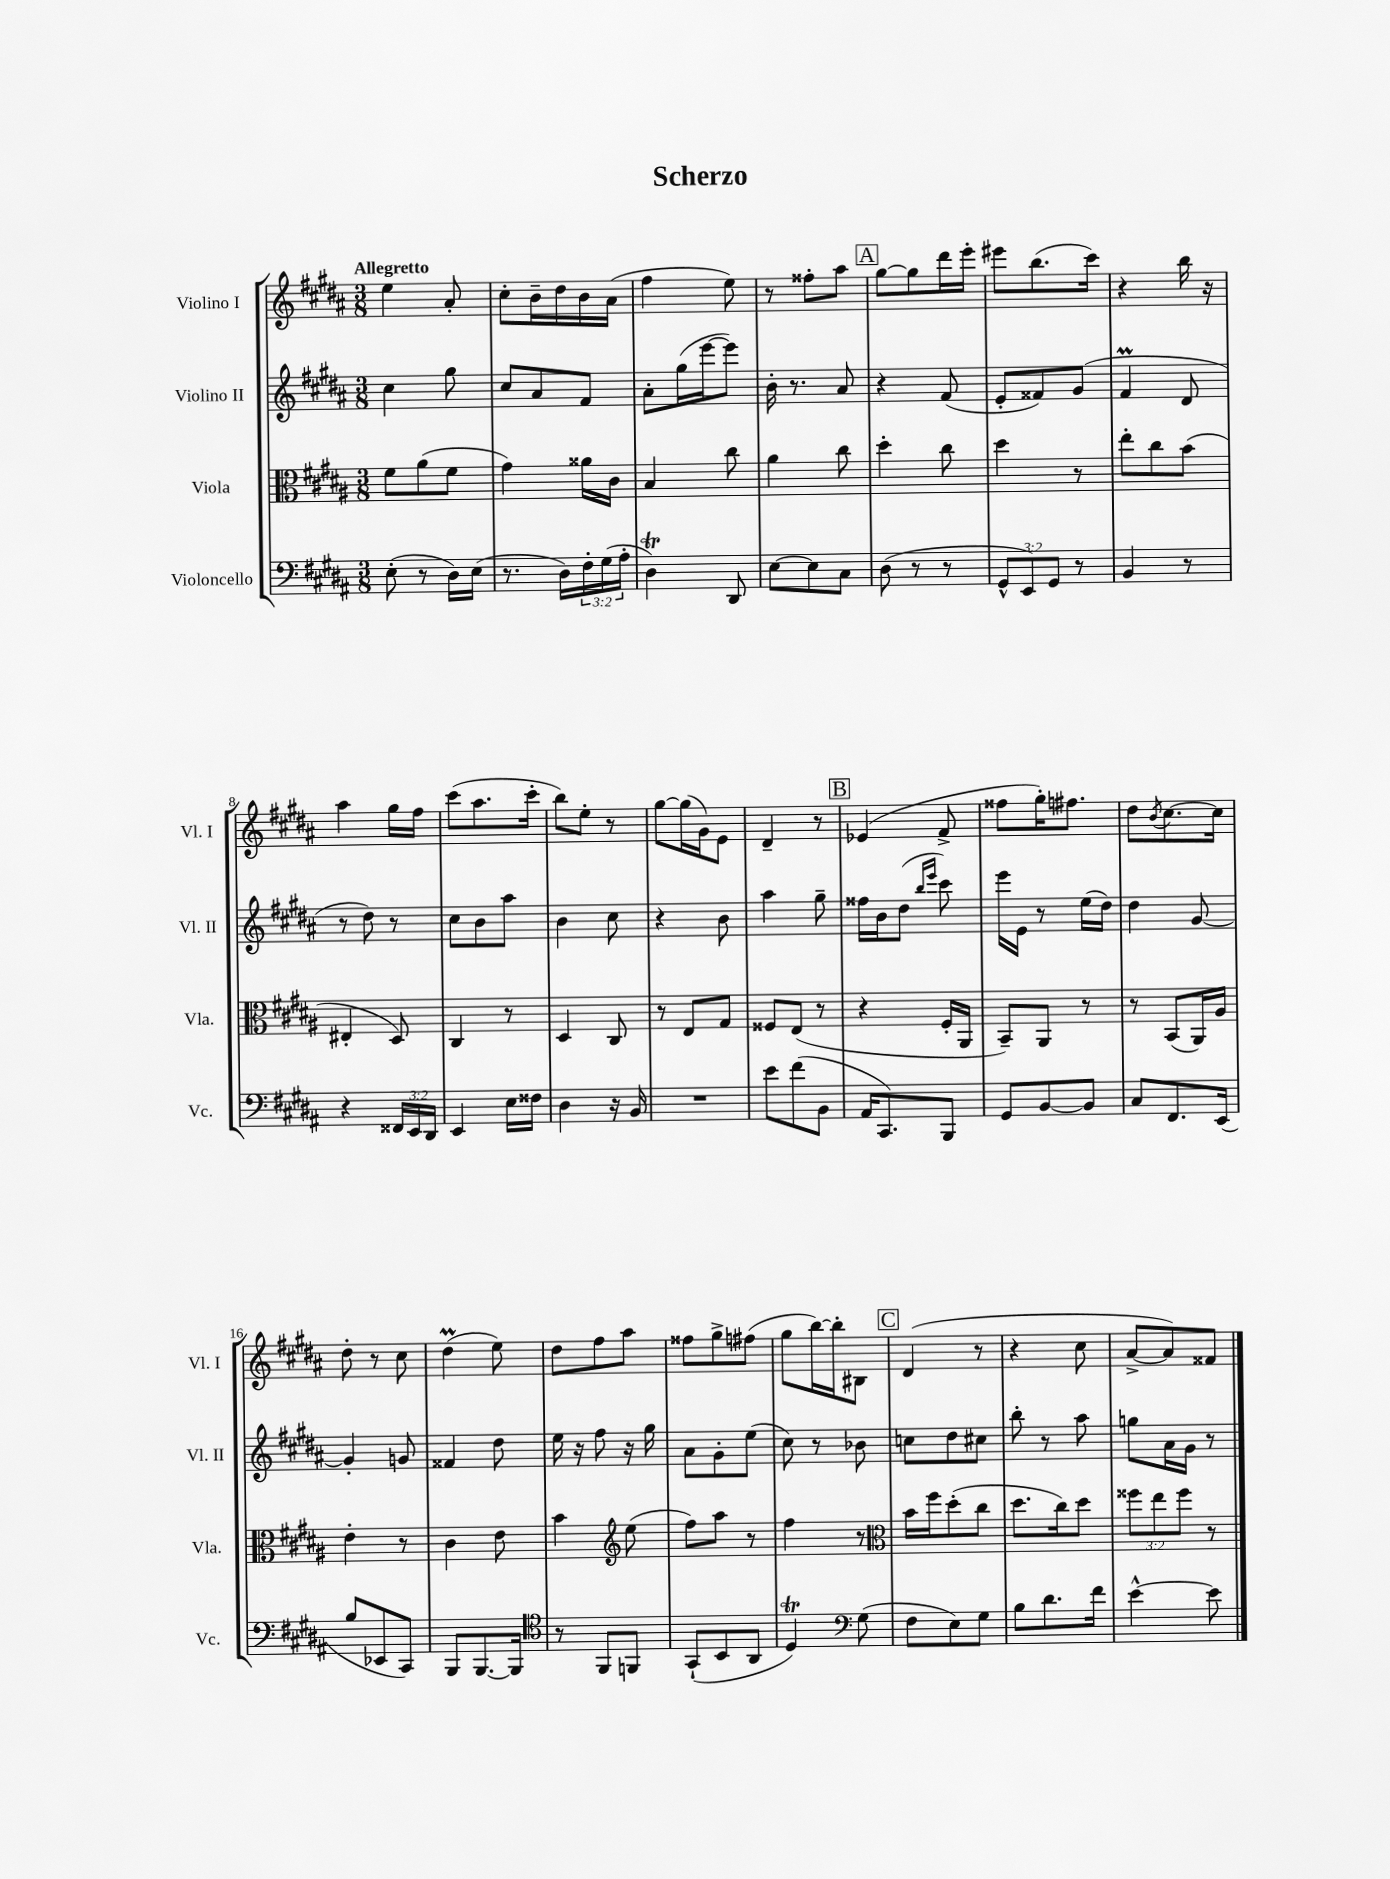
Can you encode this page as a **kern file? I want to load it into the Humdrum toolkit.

**kern	**kern	**kern	**kern
*staff4	*staff3	*staff2	*staff1
*clefF4	*clefC3	*clefG2	*clefG2
*k[f#c#g#d#a#]	*k[f#c#g#d#a#]	*k[f#c#g#d#a#]	*k[f#c#g#d#a#]
*M3/8	*M3/8	*M3/8	*M3/8
(8E'	8f#	4cc#	4ee
8r	(8a#	.	.
16D#)	8f#	8gg#	8a#'
(16E	.	.	.
=	=	=	=
8.r	4g#)	8cc#	8cc#'
.	.	8a#	16b~
16D#)	.	.	16dd#
24F#'	16a##	8f#	16b
(24G#	.	.	.
.	16c#	.	(16a#
24A#'	.	.	.
=	=	=	=
4D#)	4B	8a#'	4ff#
.	.	(16gg#	.
.	.	[16eee	.
8DD#	8cc#	8eee])	8ee)
=	=	=	=
[8E	4a#	16b'	8r
.	.	8.r	.
8E]	.	.	8ff##'
8C#	8cc#	8a#	8aa#
=	=	=	=
(8D#	4dd#'	4r	[8gg#
8r	.	.	8gg#]
8r	8cc#	(8f#	16ddd#
.	.	.	16eee'
=	=	=	=
12GG#^^	4dd#	8e'	8eee#
12EE)	.	.	.
.	.	8f##)	(8.bb
12GG#	.	.	.
8r	8r	(8g#	.
.	.	.	16ccc#)
=	=	=	=
4BB	8ee'	4f#	4r
.	8cc#	.	.
8r	(8b	8d#	16bb
.	.	.	16r
=	=	=	=
4r	4E#'	8r	4aa#
.	.	8dd#)	.
24FF##	8D#)	8r	16gg#
24EE	.	.	.
.	.	.	16ff#
24DD#	.	.	.
=	=	=	=
4EE	4C#	8cc#	(8ccc#
.	.	8b	8.aa#
16E	8r	8aa#	.
16F##	.	.	16ccc#'
=	=	=	=
4D#	4D#	4b	8bb)
.	.	.	8ee'
16r	8C#	8cc#	8r
16BB	.	.	.
=	=	=	=
4.r	8r	4r	[8gg#
.	8E	.	(16gg#]
.	.	.	16g#)
.	8G#	8b	8e
=	=	=	=
8e	8F##	4aa#	4d#~
(8f#	(8E	.	.
8BB	8r	8gg#~	8r
=	=	=	=
16AA#	4r	16ff##	(4e-
8.CC#)	.	16b	.
.	.	(8dd#	.
.	.	16qqbb	.
.	.	16qqeee	.
8BBB	16F#'	8ccc#)	8f#^
.	16AA#	.	.
=	=	=	=
8GG#	8BB~)	16eee	8ff##
.	.	16e	.
[8BB	8AA#	8r	16gg#')
.	.	.	8.ff#
8BB]	8r	(16ee	.
.	.	16dd#)	.
=	=	=	=
8C#	8r	4dd#	8dd#
.	.	.	8qb
8.FF#	(8BB	.	[8.cc#
.	16AA#)	[8g#	.
(16EE	16A#	.	16cc#]
=	=	=	=
8B	4e'	4g#']	8dd#'
8EE-	.	.	8r
8CC#)	8r	8g	8cc#
=	=	=	=
8BBB	4c#	4f##	(4dd#
[8.BBB	.	.	.
.	8e	8dd#	8ee)
16BBB]	.	.	.
=	=	=	=
*clefC4	*	*	*
8r	4b	16ee	8dd#
.	.	16r	.
8FF#	.	8ff#	8ff#
*	*clefG2	*	*
8FF	(8ee	16r	8aa#
.	.	16gg#	.
=	=	=	=
(8GG#`	8ff#)	8a#	8ff##
8BB	8aa#	8g#'	8gg#^
8AA#	8r	(8ee	(8ff#
=	=	=	=
4D#)	4ff#	8cc#)	8gg#
.	.	8r	[16bb)
.	.	.	16bb']
*clefF4	*	*	*
(8G#	8r	8b-	8B#
=	=	=	=
*	*clefC3	*	*
8F#	16b	8cc	(4d#
.	16ff#	.	.
8E)	(8dd#'	8dd#	.
8G#	8cc#	8cc#	8r
=	=	=	=
8B	8.dd#	8bb'	4r
8.d#	.	8r	.
.	16cc#)	.	.
.	8dd#	8aa#	8cc#
16f#	.	.	.
=	=	=	=
[4e^^	12ff##	8gg	[8a#^
.	12ee	.	.
.	.	16a#	8a#])
.	12ff##	.	.
.	.	16g#	.
8e]	8r	8r	8f##
==	==	==	==
*-	*-	*-	*-
